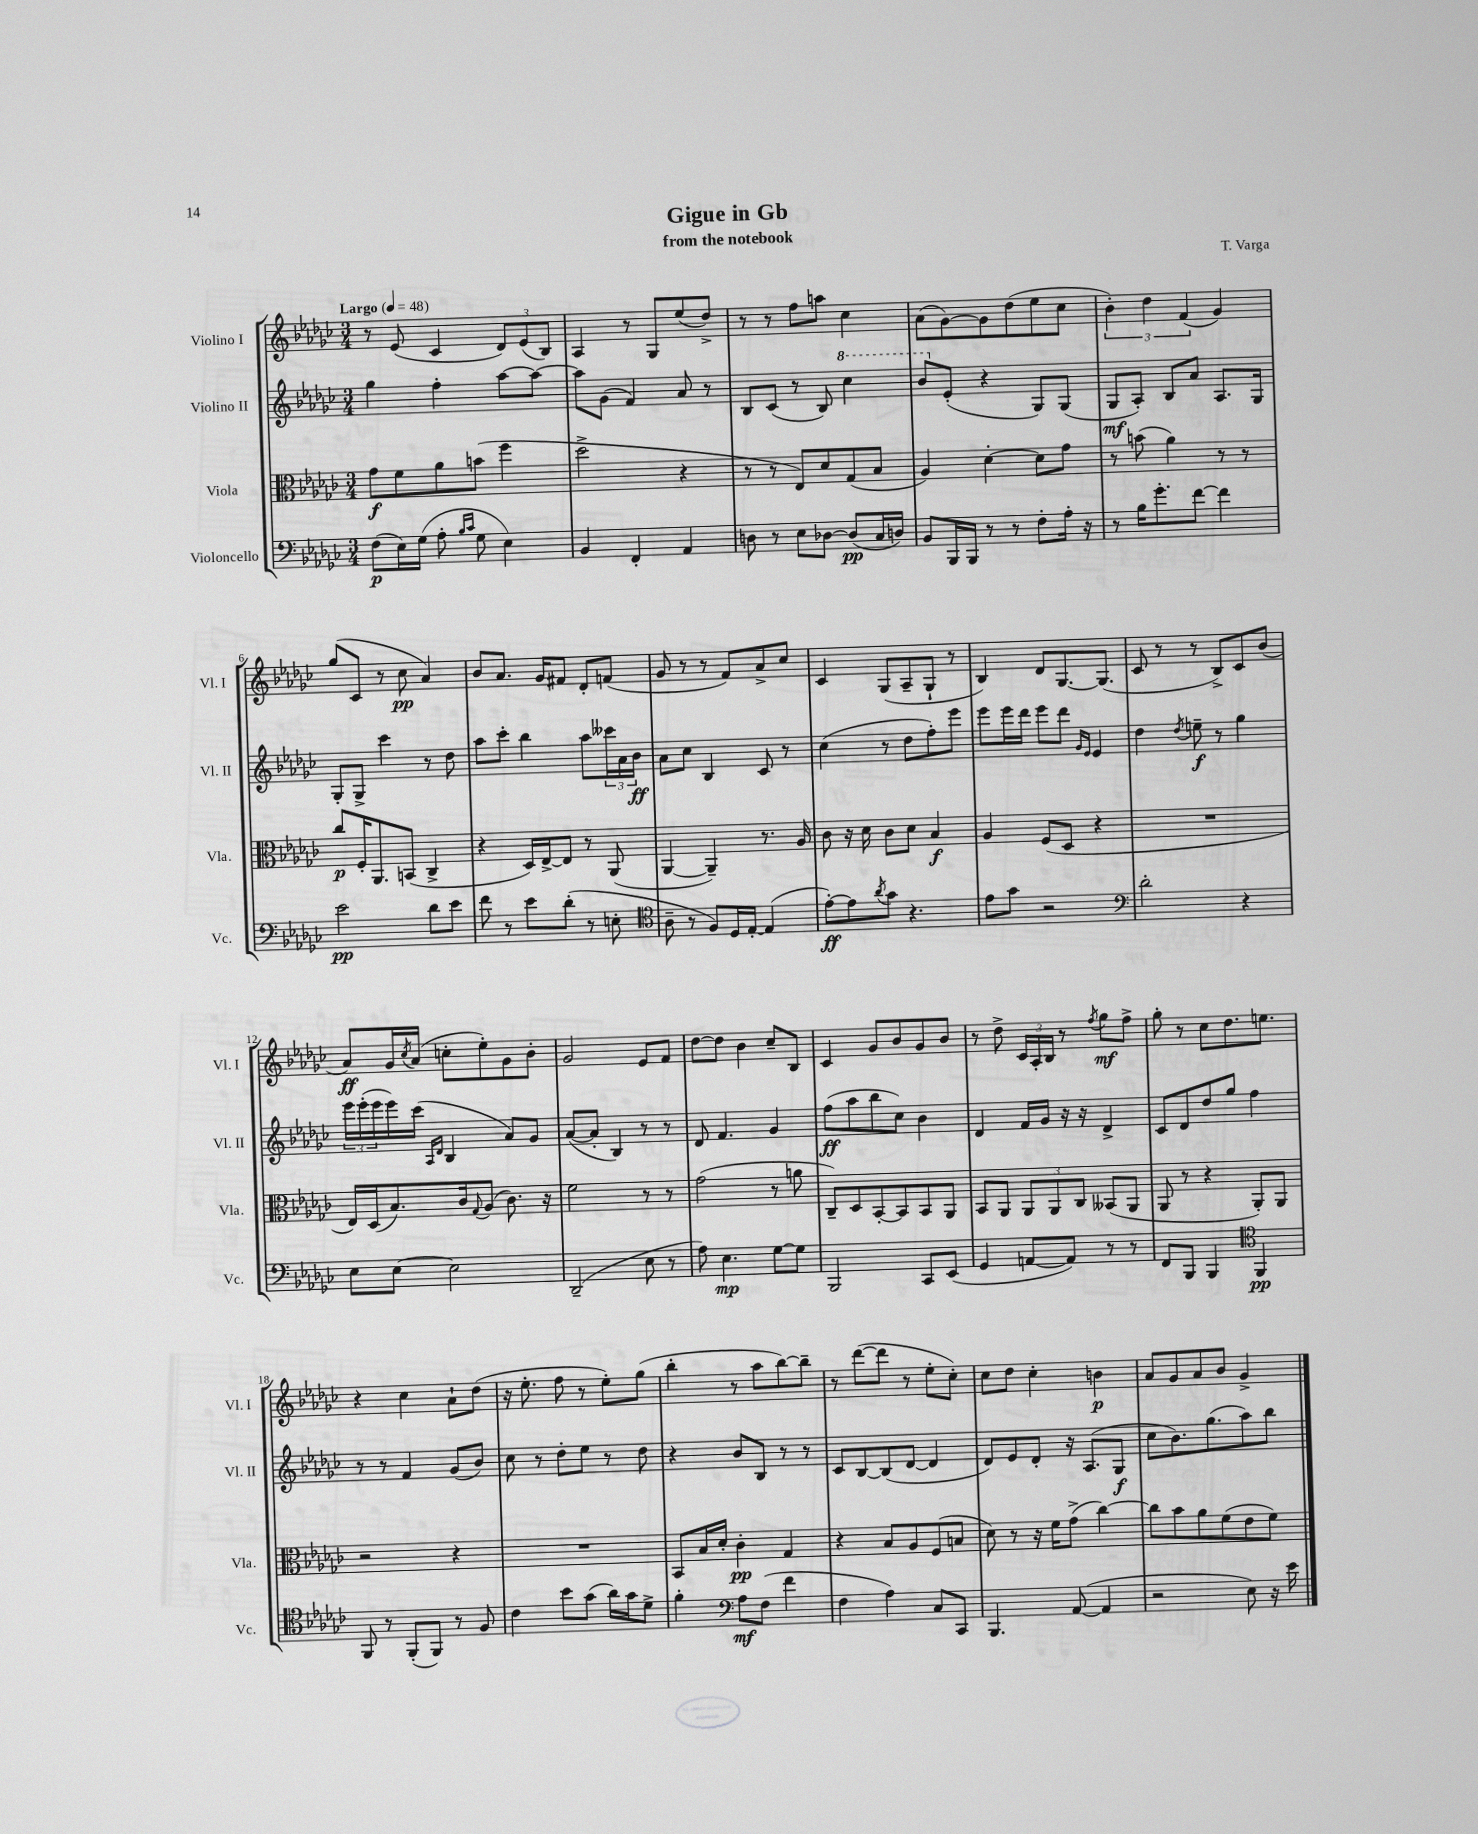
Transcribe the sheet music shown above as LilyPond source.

\header { title = "Gigue in Gb" composer = "T. Varga" subtitle = "from the notebook" }
<<
\new StaffGroup <<
\new Staff = "s0" \with { instrumentName = "Violino I" shortInstrumentName = "Vl. I" } {
    \clef treble \key ges \major \numericTimeSignature \time 3/4 \tempo "Largo" 4 = 48
    r8 ees'8( ces'4 \tuplet 3/2 { des'8) ees'8( bes8) } |
    aes4 r8 ges8 ees''8( des''8->) |
    r8 r8 f''8 a''8 ces''4 |
    aes'8( ges'8~) ges'8 des''8( ees''8 ces''8 |
    \tuplet 3/2 { bes'4-.) des''4 f'4( } ges'4) |
    ges''8( ces'8 r8 ces''8\pp aes'4) |
    bes'8 aes'8. ges'16 fis'8 des'8-. f'8( |
    ges'8 r8 r8 f'8) aes'8-> ces''8 |
    ces'4 ges8( aes8-- ges8-! r8 |
    bes4) des'8 ges8.~ ges8.( |
    ces'8 r8 r8 bes8->) ces'8 bes'8( |
    aes'8\ff) ges'16 \acciaccatura { ces''8 } aes'16( c''8-. ees''8-.) ges'8 bes'8-. |
    ges'2 ees'8 f'8 |
    des''8~ des''8 bes'4 ces''8-- bes8 |
    ces'4 ges'8 bes'8 ges'8 bes'8 |
    r8 des''8-> \tuplet 3/2 { ces'16 aes16-. bes16 } r8 \acciaccatura { f''8 } ges''8\mf f''8-> |
    ges''8-. r8 ces''8 des''8. e''8. |
    r4 ces''4 aes'8-! des''8( |
    r16 ees''8.-. f''8 r8 ees''8-.) ges''8( |
    bes''4-. r8 aes''8 bes''8~) bes''8-- |
    r8 des'''8~( des'''8 r8 ees''8-. ces''8-.) |
    ces''8 des''8 ces''4-. b'4\p |
    aes'8 ges'8 aes'8 bes'8 ges'4-> \bar "|." |
}
\new Staff = "s1" \with { instrumentName = "Violino II" shortInstrumentName = "Vl. II" } {
    \clef treble \key ges \major \numericTimeSignature \time 3/4
    ges''4 f''4-. aes''8~ aes''8~ |
    aes''8 ges'8( f'4) aes'8 r8 |
    bes8 ces'8( r8 bes8) \ottava #1 ces'''4 |
    bes''8 \ottava #0 ees'8-.( r4 ges8) ges8( |
    ges8\mf aes8-.) bes8 aes'8 aes8. ges16 |
    ges8-. ges8-> ces'''4 r8 des''8 |
    aes''8 ces'''8-. bes''4 aes''8 \tuplet 3/2 { ceses'''16 aes'16 bes'16\ff } |
    aes'8 ces''8 bes4 ces'8 r8 |
    ces''4( r8 des''8 f''8-.) ees'''8 |
    ees'''8 ees'''16 des'''16 ees'''8 des'''8 \grace { ges'16 ees'16 } ees'4 |
    des''4 \acciaccatura { des''8 } e''8--\f r8 ges''4 |
    \tuplet 3/2 { ees'''16 ees'''16-.( ees'''16 } ees'''16) ces'''16( \grace { aes16 des'16 } bes4 aes'8) ges'8 |
    aes'8~( aes'8-. bes4) r8 r8 |
    des'8 f'4. ges'4 |
    f''8\ff( aes''8 bes''8 ces''8) bes'4 |
    des'4 f'16 ges'16 r16 r16 des'4-> |
    ces'8 des'8 des''8 ges''8 f''4 |
    r8 r8 f'4 ges'8( bes'8) |
    ces''8 r8 des''8-. ees''8 r8 des''8 |
    r4 bes'8 bes8 r8 r8 |
    ces'8 bes8~ bes8( des'8~ des'4 |
    des'8) ees'8 des'8-. r16 aes8.( ges8\f |
    ces''8 bes'8.) ges''8.( aes''8) bes''8 \bar "|." |
}
\new Staff = "s2" \with { instrumentName = "Viola" shortInstrumentName = "Vla." } {
    \clef alto \key ges \major \numericTimeSignature \time 3/4
    ges'8\f f'8 aes'8 b'8( f''4 |
    des''2-> r4 |
    r8 r8 ees8) des'8 ges8( bes8 |
    aes4) des'4~-. des'8 ges'8 |
    r8 b'8( aes'4) r8 r8 |
    ces''8\p f16-. aes,8. b,8( ces4-> |
    r4 des16) ees16~-> ees8 r8 aes,8( |
    aes,4~ aes,4--) r8. aes16 |
    ces'8 r16 des'16 ces'8 des'8 bes4\f |
    aes4 f8( des8 r4 |
    R2. |
    ees16) des16( bes8.) ces'16 \appoggiatura { ges8 } aes8( ces'8.) r16 |
    f'2 r8 r8 |
    ges'2( r8 a'8 |
    ces8--) des8 bes,8~-. bes,8 bes,8 aes,8 |
    bes,8 aes,8 \tuplet 3/2 { aes,8 aes,8 ces8 } beses,8( aes,8 |
    aes,8 r8 r4 aes,8-.) aes,8 |
    r2 r4 |
    R2. |
    bes,8 bes16 des'16-. ces'4-.\pp ges4 |
    r4 bes8 aes8 f8( b8 |
    des'8) r8 r16 f'16 ges'8->( ces''4~) |
    ces''8 bes'8 aes'8 f'8( ees'8 f'8) \bar "|." |
}
\new Staff = "s3" \with { instrumentName = "Violoncello" shortInstrumentName = "Vc." } {
    \clef bass \key ges \major \numericTimeSignature \time 3/4
    f8\p( ees16) ges16( aes8-. \grace { bes16 ces'16 } ges8 ees4) |
    bes,4 f,4-. aes,4 |
    d8 r8 ees8 des8~ des8\pp( ces16 d16) |
    bes,8 bes,,16 bes,,16 r8 r8 f8-. aes16-. r16 |
    r8 bes16 ges'8.-. f'8~ f'4 |
    ees'2\pp des'8 ees'8 |
    f'8 r8 ees'8 des'8-.( r8 e8-. |
    \clef tenor aes8-- r8 f8) des16 ees16~-. ees4( |
    ees'8~-.\ff) ees'8 \acciaccatura { aes'8 } ges'8 r4. |
    ees'8 ges'8 r2 |
    \clef bass des'2-. r4 |
    ees8 ees8~ ees2 |
    des,2--( ees8 r8 |
    aes8) ees4.\mp ges8~ ges8 |
    bes,,2 ces,8 ees,8( |
    ges,4 a,8~ a,8) r8 r8 |
    f,8 bes,,8 bes,,4 \clef tenor f,4\pp |
    f,8 r8 f,8-.( f,8) r8 f8 |
    ces'4 bes'8 ges'8( aes'16) ges'16 des'8-> |
    f'4-. \clef bass aes8\mf f8( f'4 |
    f4 aes4) ces8 ces,8 |
    bes,,4. aes,8~( aes,4 |
    r2 ees8) r16 ees'16 \bar "|." |
}
>>
>>
